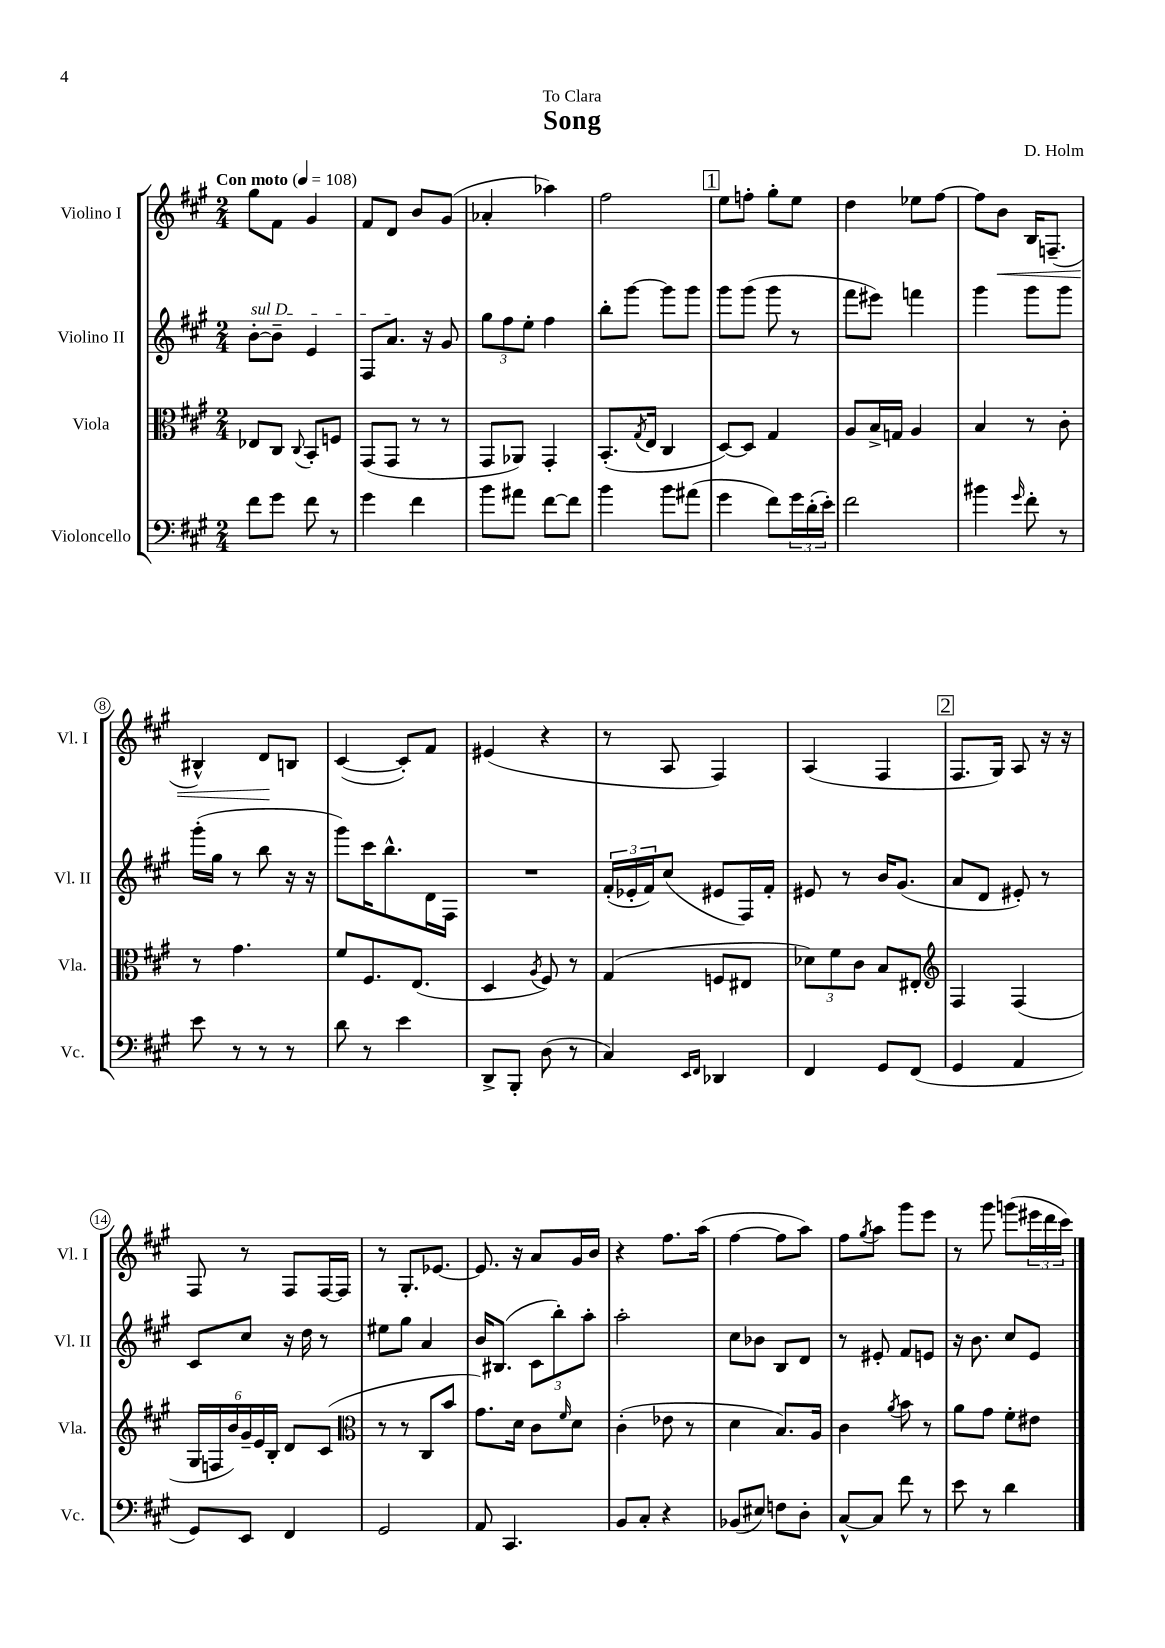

**kern	**kern	**kern	**kern
*staff4	*staff3	*staff2	*staff1
*clefF4	*clefC3	*clefG2	*clefG2
*k[f#c#g#]	*k[f#c#g#]	*k[f#c#g#]	*k[f#c#g#]
*M2/4	*M2/4	*M2/4	*M2/4
*MM108	*MM108	*MM108	*MM108
8f#	8E-	[8b'	8gg#
8g#	8C#	8b~]	8f#
.	8qqC#	.	.
8f#	8BB'	4e	4g#
8r	8F	.	.
=	=	=	=
4g#	(8GG#	8F#	8f#
.	8GG#	8.a	8d
4f#	8r	.	8b
.	.	16r	.
.	8r	8g#	(8g#
=	=	=	=
8b	8GG#	12gg#	4a-'
.	.	12ff#	.
8a#	8AA-)	.	.
.	.	12ee'	.
[8f#	4GG#'	4ff#	4aa-)
8f#]	.	.	.
=	=	=	=
4b	(8.BB'	8bb'	2ff#
.	.	[8ggg#	.
.	8qG#	.	.
.	16E	.	.
8b	4C#	8ggg#]	.
(8a#	.	8ggg#	.
=	=	=	=
4g#	[8D)	8ggg#	8ee
.	8D]	(8ggg#	8ff'
8f#)	4G#	8ggg#	8gg#'
24g#	.	8r	8ee
(24d'	.	.	.
24e')	.	.	.
=	=	=	=
2f#	8A	8fff#	4dd
.	16B^	8eee#)	.
.	16G	.	.
.	4A	4fff	8ee-
.	.	.	[8ff#
=	=	=	=
4b#	4B	4ggg#	8ff#]
.	.	.	8b
16qqg#	.	.	.
8f#'	8r	8ggg#	16B
.	.	.	(8.F~
8r	8c#'	8ggg#	.
=	=	=	=
8e	8r	(16ggg#'	4B#^^)
.	.	16gg#	.
8r	4.g#	8r	.
8r	.	8bb	8d
8r	.	16r	8B
.	.	16r	.
=	=	=	=
8d	8f#	8ggg#)	([4c#
8r	8.F#	16ccc#	.
.	.	8.bb^^	.
4e	.	.	8c#'])
.	(8.E	.	.
.	.	16d	8f#
.	.	16F#	.
=	=	=	=
8DD^	4D	2r	(4e#
8BBB'	.	.	.
.	8qA	.	.
(8D	8F#)	.	4r
8r	8r	.	.
=	=	=	=
4C#)	(4G#	(24f#'	8r
.	.	24e-'	.
.	.	24f#)	.
.	.	(8cc#	8A
16qqEE	.	.	.
16qqFF#	.	.	.
4DD-	8F	8e#	4F#)
.	8E#	16F#)	.
.	.	16f#'	.
=	=	=	=
4FF#	12d-)	8e#	(4A
.	12f#	.	.
.	.	8r	.
.	12c#	.	.
8GG#	8B	16b	4F#
.	.	(8.g#	.
(8FF#	8E#'	.	.
=	=	=	=
*	*clefG2	*	*
4GG#	4F#	8a	8.F#
.	.	8d	.
.	.	.	16G#)
4AA	(4F#	8e#')	8A
.	.	8r	16r
.	.	.	16r
=	=	=	=
8GG#)	24G#	8c#	8F#
.	24F	.	.
.	24b)	.	.
8EE	24g#~	8cc#	8r
.	24e	.	.
.	24B'	.	.
4FF#	8d	16r	8F#
.	.	16dd	.
.	(8c#	8r	[16F#
.	.	.	16F#]
=	=	=	=
*	*clefC3	*	*
2GG#	8r	8ee#	8r
.	8r	8gg#	8.G#'
.	8C#	4a	.
.	.	.	[8.e-
.	8b	.	.
=	=	=	=
8AA	8.g#)	16b	8.e-]
.	.	(8.B#	.
4.CC#	.	.	.
.	16d	.	16r
.	8c#	12c#	8a
.	.	12bb')	.
.	16qqf#	.	.
.	8d	.	16g#
.	.	12aa'	.
.	.	.	16b
=	=	=	=
8BB	(4c#'	2aa'	4r
8C#'	.	.	.
4r	8e-	.	8.ff#
.	8r	.	.
.	.	.	(16aa
=	=	=	=
(8BB-	4d	8cc#	[4ff#
8E#)	.	8b-	.
8F	8.B)	8B	8ff#]
8D'	.	8d	8aa)
.	16A	.	.
=	=	=	=
[8C#^^	4c#	8r	8ff#
.	.	.	8qgg#
8C#]	.	8e#'	8aa
.	8qa	.	.
8f#	8b	8f#	8ggg#
8r	8r	8e	8eee
=	=	=	=
8e	8a	16r	8r
.	.	8.b	.
8r	8g#	.	8ggg#
4d	8f#'	8cc#	(8ggg
.	8e#	8e	24eee#
.	.	.	24ddd
.	.	.	24ccc#)
==	==	==	==
*-	*-	*-	*-
